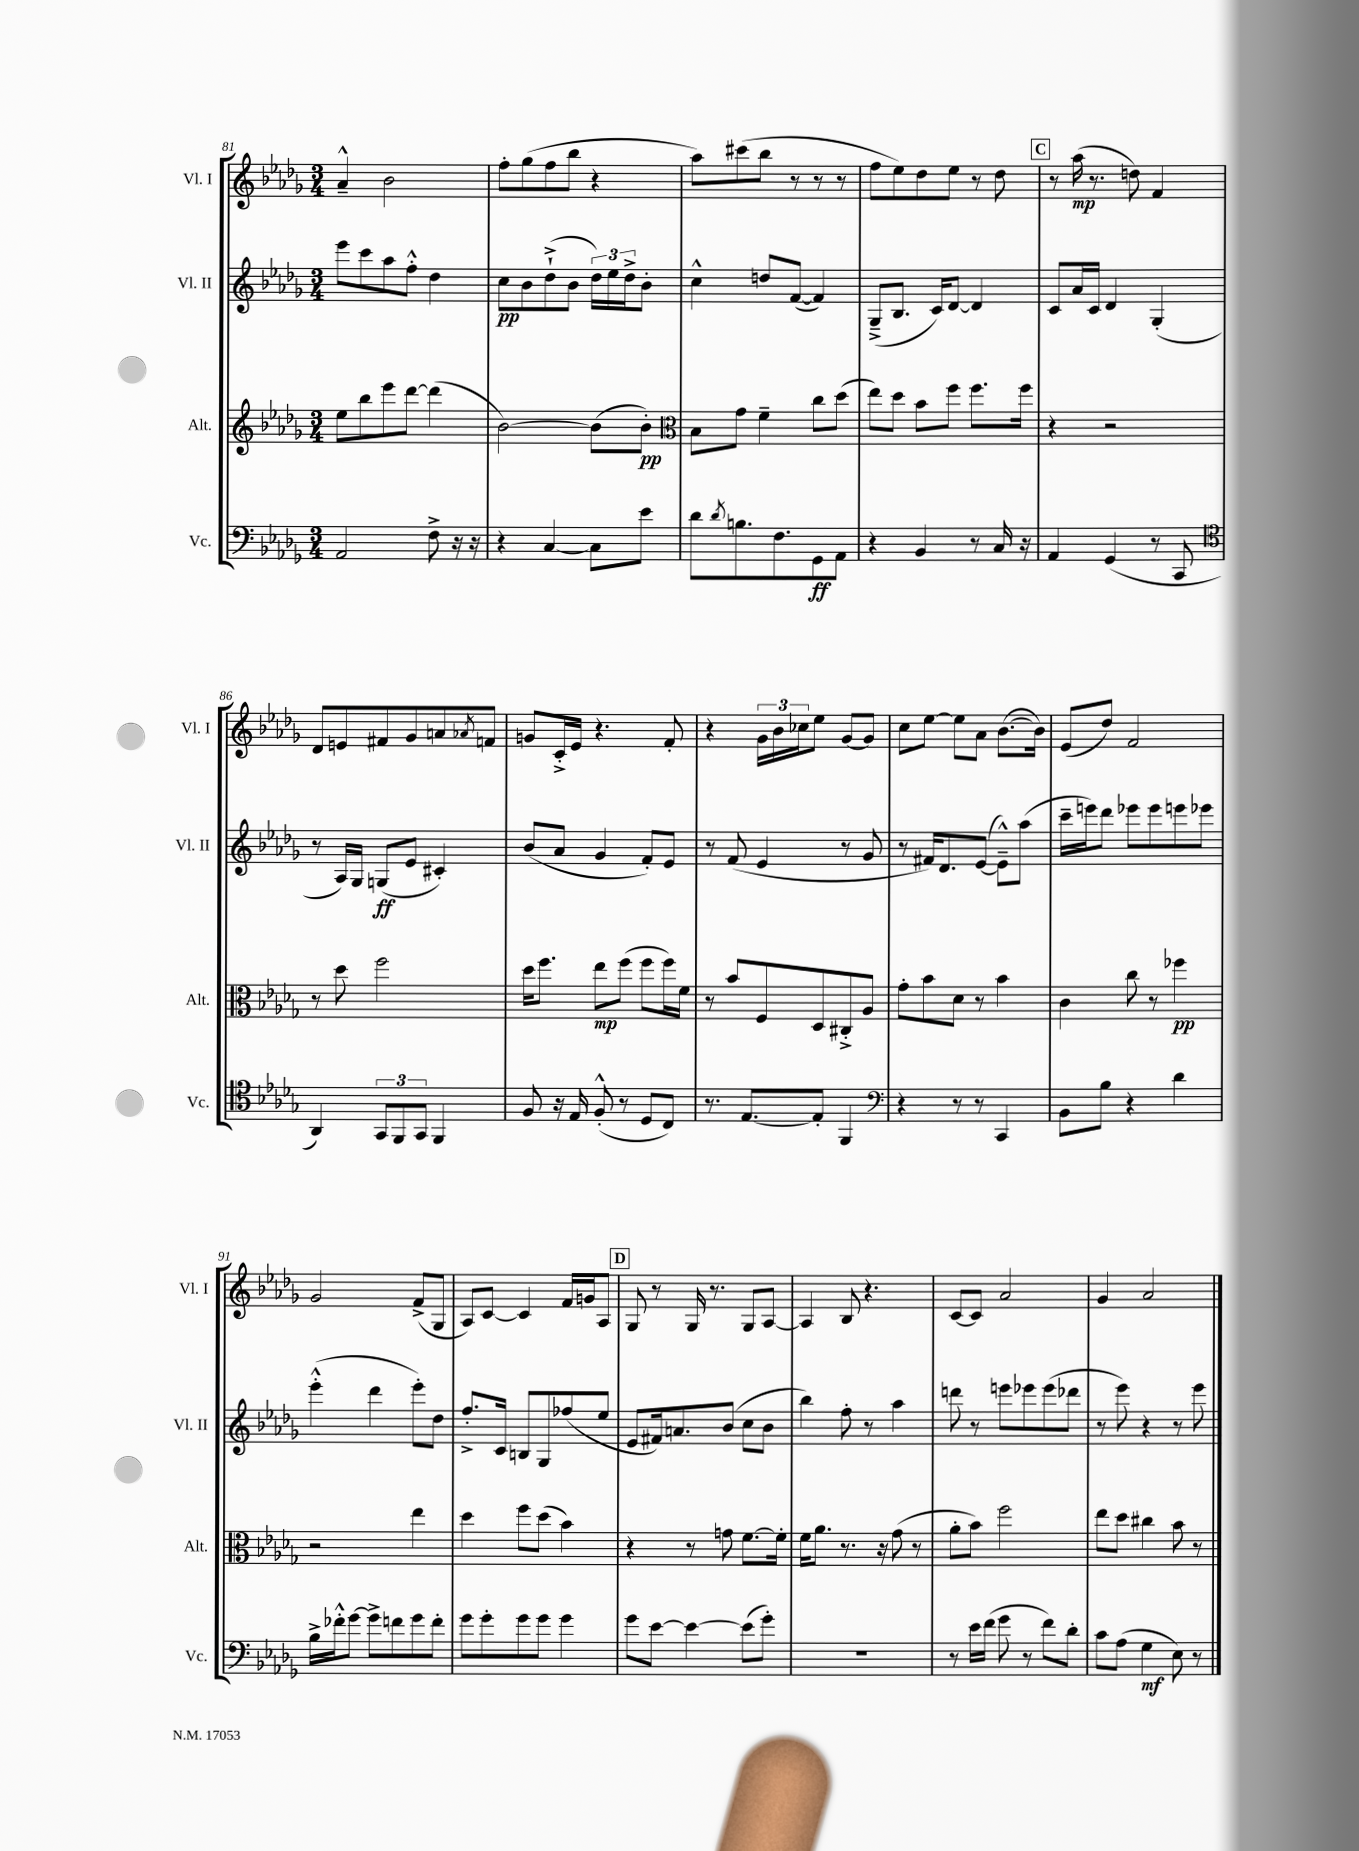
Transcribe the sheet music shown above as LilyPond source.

<<
\new StaffGroup <<
\new Staff = "s0" \with { instrumentName = "Vl. I" shortInstrumentName = "Vl. I" } {
    \clef treble \key des \major \numericTimeSignature \time 3/4
    aes'4---^ bes'2 |
    f''8-. ges''8( f''8 bes''8 r4 |
    aes''8) cis'''8( bes''8 r8 r8 r8 |
    f''8 ees''8) des''8 ees''8 r8 des''8 |
    \mark \markup { \box "C" } r8 aes''16\mp( r8. d''8) f'4 |
    des'8 e'8 fis'8 ges'8 a'8 \acciaccatura { aes'8 } f'8 |
    g'8 c'16-.-> ees'16 r4. f'8-. |
    r4 \tuplet 3/2 { ges'16 bes'16 ces''16 } ees''8 ges'8~ ges'8 |
    c''8 ees''8~ ees''8 aes'8 bes'8.~( bes'16) |
    ees'8( des''8) f'2 |
    ges'2 f'8->( ges8 |
    aes8) c'8~ c'4 f'16 g'16 aes8 |
    \mark \markup { \box "D" } ges8 r8 ges16 r8. ges8 aes8~ |
    aes4 bes8 r4. |
    c'8~ c'8 aes'2 |
    ges'4 aes'2 \bar "|." |
}
\new Staff = "s1" \with { instrumentName = "Vl. II" shortInstrumentName = "Vl. II" } {
    \clef treble \key des \major \numericTimeSignature \time 3/4
    ees'''8 c'''8 aes''8 f''8-.-^ des''4 |
    c''8\pp bes'8 des''8-!->( bes'8 \tuplet 3/2 { des''16) ees''16 des''16-> } bes'8-. |
    c''4-^ d''8 f'8~( f'4) |
    ges8--->( bes8. c'16) des'8~ des'4 |
    \mark \markup { \box "C" } c'8 aes'16 c'16 des'4 ges4-.( |
    r8 aes16) ges16 g8\ff( ees'8 cis'4-.) |
    bes'8( aes'8 ges'4 f'8-.) ees'8 |
    r8 f'8( ees'4 r8 ges'8 |
    r8 fis'16) des'8. ees'8~( ees'8---^) aes''8( |
    c'''16-- e'''16) des'''8 ees'''8 ees'''8 e'''8 ees'''8 |
    ees'''4-.-^( des'''4 ees'''8-.) des''8 |
    f''8.-.-> c'16 b8 ges8 fes''8( ees''8 |
    \mark \markup { \box "D" } ees'8 fis'16) a'8. bes'8( c''8 bes'8 |
    bes''4) f''8-. r8 aes''4 |
    d'''8 r8 e'''8 ees'''8 ees'''8( des'''8 |
    r8 ees'''8) r4 r8 ees'''8 \bar "|." |
}
\new Staff = "s2" \with { instrumentName = "Alt." shortInstrumentName = "Alt." } {
    \clef treble \key des \major \numericTimeSignature \time 3/4
    ees''8 bes''8 ees'''8 des'''8~ des'''4( |
    bes'2~) bes'8( bes'8-.\pp) |
    \clef alto bes8 ges'8 f'4-- c''8 des''8( |
    ees''8) des''8 bes'8 f''8 f''8. f''16 |
    \mark \markup { \box "C" } r4 r2 |
    r8 des''8 f''2 |
    des''16 f''8. ees''8\mp f''8( f''8 f''16) f'16 |
    r8 bes'8 f8 des8 cis8-.-> aes8 |
    ges'8-. bes'8 des'8 r8 bes'4 |
    c'4 c''8 r8 fes''4\pp |
    r2 ees''4 |
    des''4 f''8 des''8( bes'4) |
    \mark \markup { \box "D" } r4 r8 g'8 f'8.~ f'16-. |
    f'16 aes'8. r8. r16 ges'8( r8 |
    aes'8-. bes'8) f''2 |
    ees''8 des''8 cis''4 bes'8 r8 \bar "|." |
}
\new Staff = "s3" \with { instrumentName = "Vc." shortInstrumentName = "Vc." } {
    \clef bass \key des \major \numericTimeSignature \time 3/4
    aes,2 f8-> r16 r16 |
    r4 c4~ c8 ees'8 |
    des'8 \acciaccatura { des'8 } b8. f8. ges,8\ff aes,8 |
    r4 bes,4 r8 c16 r16 |
    \mark \markup { \box "C" } aes,4 ges,4( r8 c,8 |
    \clef tenor aes,4) \tuplet 3/2 { ges,8 f,8 ges,8 } f,4 |
    f8 r16 ees16 f8-.-^( r8 des8 c8) |
    r8. ees8.~ ees8-. f,4 |
    \clef bass r4 r8 r8 c,4 |
    bes,8 bes8 r4 des'4 |
    bes16-> fes'16-.-^ ges'8~ ges'8-> f'8 ges'8 f'8-. |
    ges'8 ges'8-. ges'8 ges'8 ges'4 |
    \mark \markup { \box "D" } ges'8 ees'8~ ees'4~ ees'8( ges'8-.) |
    R2. |
    r8 ees'16 f'16( ges'8 r8 f'8) des'8-. |
    c'8 aes8( ges4\mf ees8) r8 \bar "|." |
}
>>
>>
\layout { \context { \Score currentBarNumber = #81 } }
